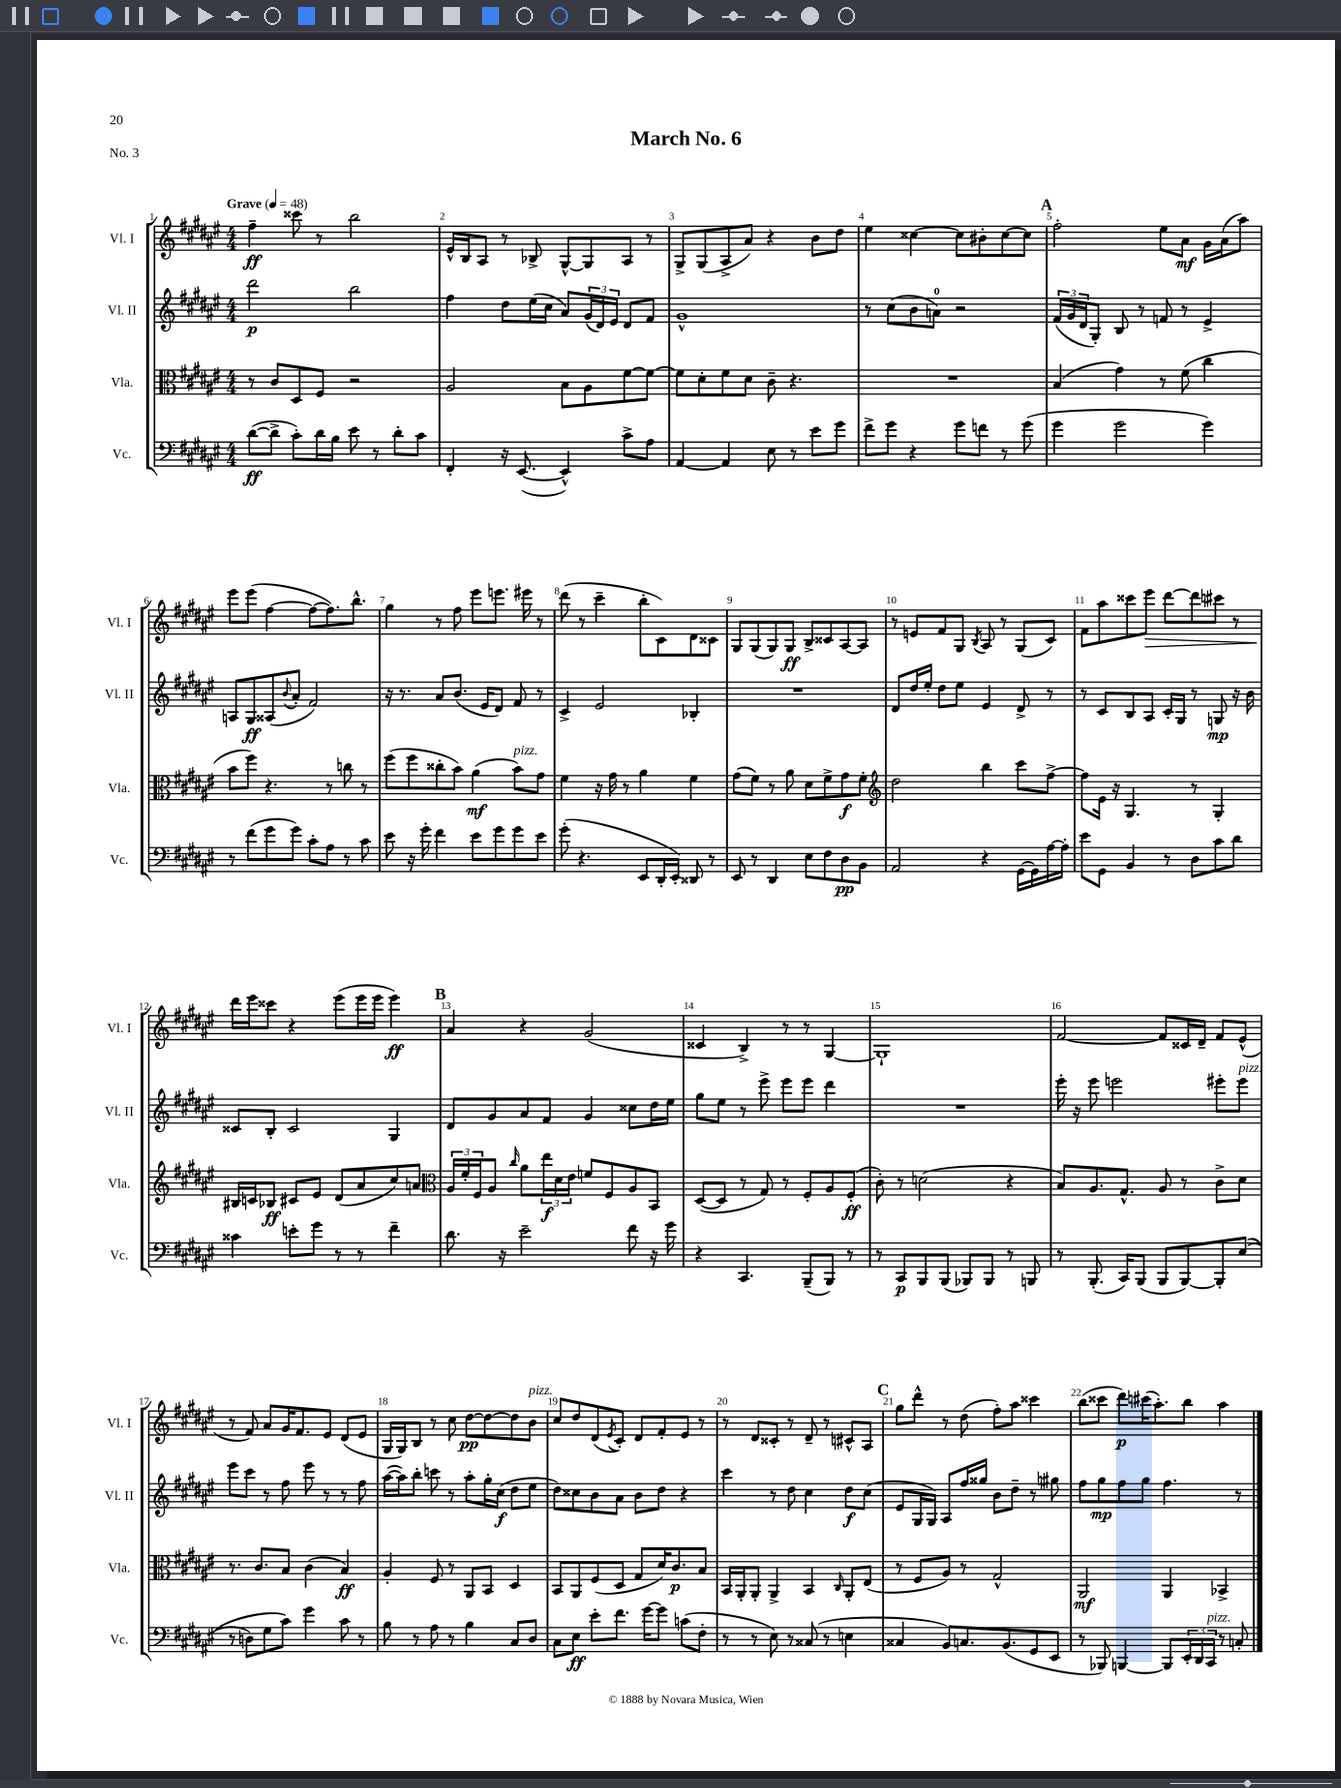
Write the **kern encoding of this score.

**kern	**dynam	**kern	**dynam	**kern	**dynam	**kern	**dynam
*part4	*part4	*part3	*part3	*part2	*part2	*part1	*part1
*staff4	*staff4	*staff3	*staff3	*staff2	*staff2	*staff1	*staff1
*I"Vc.	*	*I"Vla.	*	*I"Vl. II	*	*I"Vl. I	*
*I'Vc.	*	*I'Vla.	*	*I'Vl. II	*	*I'Vl. I	*
*clefF4	*	*clefC3	*	*clefG2	*	*clefG2	*
*k[f#c#g#d#a#e#]	*	*k[f#c#g#d#a#e#]	*	*k[f#c#g#d#a#e#]	*	*k[f#c#g#d#a#e#]	*
*M4/4	*	*M4/4	*	*M4/4	*	*M4/4	*
*MM48	*	*MM48	*	*MM48	*	*MM48	*
=1	=1	=1	=1	=1	=1	=1	=1
!	!	!	!	!	!	!LO:TX:a:B:t=Grave	!
([8d#\L	ff	8r	.	2ddd#\	p	4ff#~\	ff
8d#^\J]	.	8c#/L	.	.	.	.	.
8c#'\L)	.	8D#/	.	.	.	8ccc##X\	.
16d#\L	.	8F#/J	.	.	.	8r	.
16B\JJ	.	.	.	.	.	.	.
8e#\	.	2r	.	2bb\	.	2bb\	.
8r	.	.	.	.	.	.	.
8d#'\L	.	.	.	.	.	.	.
8c#\J	.	.	.	.	.	.	.
=2	=2	=2	=2	=2	=2	=2	=2
4FF#'/	.	2A#/	.	4ff#\	.	16e#^^/LL	.
.	.	.	.	.	.	16B/J	.
.	.	.	.	.	.	8A#/J	.
16r	.	.	.	8dd#\L	.	8r	.
([8.EE#/	.	.	.	.	.	.	.
.	.	.	.	(16ee#\L	.	8B-X^/	.
.	.	.	.	16cc#\JJ	.	.	.
4EE#^^/])	.	8B\L	.	8a#/L)	.	[8G#^^/L	.
.	.	8A#\	.	(24g#/L	.	8G#/]	.
.	.	.	.	24d#/)	.	.	.
.	.	.	.	24e#/JJ	.	.	.
8c#^\L	.	[8f#\	.	8d#/L	.	8A#/J	.
8A#\J	.	8f#\J_	.	8f#/J	.	8r	.
=3	=3	=3	=3	=3	=3	=3	=3
[4AA#/	.	8f#\L]	.	1g#^^	.	8G#^/L	.
.	.	8d#'\	.	.	.	(8G#/	.
4AA#/]	.	8f#\	.	.	.	8A#^/	.
.	.	8d#\J	.	.	.	8a#/J)	.
8E#\	.	8c#~\	.	.	.	4r	.
8r	.	4.r	.	.	.	.	.
8e#\L	.	.	.	.	.	8b\L	.
8g#\J	.	.	.	.	.	8dd#\J	.
=4	=4	=4	=4	=4	=4	=4	=4
8f#^\L	.	1r	.	8r	.	4ee#\	.
8g#\J	.	.	.	(8cc#\L	.	.	.
4r	.	.	.	8b\	.	[4cc##X\	.
.	.	.	.	8an\J)	.	.	.
8g#\L	.	.	.	2r	.	8cc##\L]	.
8fn\J	.	.	.	.	.	8b#X'\	.
8r	.	.	.	.	.	[8cc##\	.
(8g#\	.	.	.	.	.	8cc##\J]	.
!!LO:REH:place=s1:t=A
=5	=5	=5	=5	=5	=5	=5	=5
4g#\	.	(4B/	.	(24f#/LL	.	2ff#'\	.
.	.	.	.	24g#/	.	.	.
.	.	.	.	24d#/J	.	.	.
.	.	.	.	8G#'/J)	.	.	.
2g#\	.	4g#\)	.	8B/	.	.	.
.	.	.	.	8r	.	.	.
.	.	8r	.	8fn/	.	8ee#\L	.
.	.	(8f#\	.	8r	.	8a#\J	mf
4g#\)	.	4cc#\	.	4e#^/	.	16g#\LL	.
.	.	.	.	.	.	(16a#\J	.
.	.	.	.	.	.	8aa#\J)	.
!!LO:LB:g=z
=6	=6	=6	=6	=6	=6	=6	=6
8r	.	8b\L	.	8An/L	.	8eee#\L	.
(8f#\L	.	8ff#\J)	.	8G#/	ff	(8eee#\J	.
8g#\	.	4.r	.	(8A##X/	.	[4ff#\	.
.	.	.	.	8qqb/	.	.	.
8g#\J)	.	.	.	8a#'/J	.	.	.
8c#'\L	.	.	.	2f#/)	.	8ff#\L_	.
8A#\J	.	8r	.	.	.	8.ff#\])	.
8r	.	8ccn\	.	.	.	.	.
.	.	.	.	.	.	8.bb^^\J	.
8c#\	.	8r	.	.	.	.	.
=7	=7	=7	=7	=7	=7	=7	=7
8e#\	.	(8ff#\L	.	16r	.	4gg#\	.
.	.	.	.	8.r	.	.	.
16r	.	8ff#\	.	.	.	.	.
16g#'\	.	.	.	.	.	.	.
4f#\	.	8cc##X'\	.	8a#/L	.	8r	.
.	.	8b\J)	.	(8.b/J	.	8ff#\	.
8e#\L	.	(4a#\	mf	.	.	8eee#\L	.
.	.	.	.	16e#/KL	.	.	.
8g#\	.	.	.	8d#/J)	.	8.eeen\J	.
!	!	!LO:TX:a:i:t=pizz.	!	!	!	!	!
8g#\	.	8b\L)	.	8f#/	.	.	.
.	.	.	.	.	.	16eee#X\	.
8e#\J	.	8g#\J	.	8r	.	8r	.
=8	=8	=8	=8	=8	=8	=8	=8
(8g#'\	.	4f#\	.	4c#^/	.	(8ddd#\	.
4.r	.	.	.	.	.	8r	.
.	.	16r	.	2e#/	.	4ccc#~\	.
.	.	16g#\	.	.	.	.	.
.	.	8r	.	.	.	.	.
8EE#/L	.	4a#\	.	.	.	8bb'\L	.
16DD#'/L	.	.	.	.	.	8c#\)	.
16EE#'/JJ)	.	.	.	.	.	.	.
8DD##X/	.	4f#\	.	4B-X'/	.	8d#\	.
8r	.	.	.	.	.	8c##X\J	.
=9	=9	=9	=9	=9	=9	=9	=9
8EE#/	.	(8g#\L	.	1r	.	8G#/L	.
8r	.	8f#\J)	.	.	.	(8G#/	.
4DD#/	.	8r	.	.	.	8G#/)	.
.	.	8a#\	.	.	.	8G#/J	ff
8E#\L	.	8d#\L	.	.	.	8B^/L	.
8F#\	.	8f#^\	.	.	.	8c##X/	.
8D#\	pp	8g#\	f	.	.	[8A#/	.
8BB\J	.	8f#'\J	.	.	.	8A#/J]	.
=10	=10	=10	=10	=10	=10	=10	=10
*	*	*clefG2	*	*	*	*	*
2AA#/	.	2dd#\	.	8d#/L	.	8r	.
.	.	.	.	16dd#/L	.	8en/L	.
.	.	.	.	16ee#'/JJ	.	.	.
.	.	.	.	8dd#\L	.	8f#/	.
.	.	.	.	8ee#\J	.	8G#/J	.
.	.	.	.	.	.	8qB/	.
4r	.	4bb\	.	4e#/	.	8A#/	.
.	.	.	.	.	.	8r	.
[16GG#\LL	.	8ccc#\L	.	8d#^/	.	(8G#/L	.
16GG#\]	.	.	.	.	.	.	.
[16A#\	.	[8ff#^\J	.	8r	.	8c#/J)	.
16A#'\JJ]	.	.	.	.	.	.	.
=11	=11	=11	=11	=11	=11	=11	=11
8e#\L	.	8ff#\L]	.	8r	.	8f#\L	.
8GG#\J	.	16e#\Jk	.	8c#/L	.	8aa#\	.
.	.	16r	.	.	.	.	.
4BB/	.	4.G#/	.	8B/	.	8ccc##X\	.
!	!	!	!	!	!	!	!LO:HP:b
.	.	.	.	8A#/J	.	8eee#\J	>
8r	.	.	.	16c#'/LL	.	[8ddd#\L	.
.	.	.	.	16G#/JJ	.	.	.
8D#\L	.	8r	.	8r	.	8ddd#\]	.
8c#\	.	4G#'/	.	8Gn/	mp	8ccc#X\J	.
8d#\J	.	.	.	16r	.	8r	.
.	.	.	.	16b\	.	.	.
!!LO:LB:g=z
=12	=12	=12	=12	=12	=12	=12	=12
4c##X\	.	16B#X/LL	.	8c##X/L	.	16ddd#\LL	.
.	.	16cn/J	.	.	.	16eee#\J	]
.	.	8B-X/J	ff	8B'/J	.	8ccc##X\J	.
8en'\L	.	8c#X/L	.	2c##/	.	4r	.
8g#\J	.	8e#/J	.	.	.	.	.
8r	.	(8d#/L	.	.	.	(8eee#\L	.
8r	.	8a#/	.	.	.	16eee#\L	.
.	.	.	.	.	.	16eee#\JJ	.
4f#~\	.	8cc#/)	.	4G#/	.	4eee#\)	ff
.	.	8an/J	.	.	.	.	.
!!LO:REH:place=s1:t=B
=13	=13	=13	=13	=13	=13	=13	=13
*	*	*clefC3	*	*	*	*	*
8.d#\	.	24A#/LL	.	8d#/L	.	4a#/	.
.	.	24f#'/	.	.	.	.	.
.	.	24F#/J	.	.	.	.	.
.	.	8A#/J	.	8g#/	.	.	.
16r	.	.	.	.	.	.	.
.	.	16qqcc#/	.	.	.	.	.
2e#~\	.	8a#\L	.	8a#/	.	4r	.
.	.	24ee#\L	f	8f#/J	.	.	.
.	.	24d#\	.	.	.	.	.
.	.	24e#\JJ	.	.	.	.	.
.	.	8fn/L	.	4g#/	.	(2g#/	.
.	.	8F#/	.	.	.	.	.
8f#\	.	8A#/	.	8cc##X\L	.	.	.
16r	.	8BB/J	.	16dd#\L	.	.	.
16g#\	.	.	.	16ee#\JJ	.	.	.
=14	=14	=14	=14	=14	=14	=14	=14
4r	.	([8D#/L	.	8gg#\L	.	4c##X/	.
.	.	8D#/J]	.	8ee#\J	.	.	.
4.CC#/	.	8r	.	8r	.	4B^/)	.
.	.	8G#/)	.	8eee#^\	.	.	.
.	.	8r	.	8eee#\L	.	8r	.
(8BBB~/L	.	8F#'/L	.	8eee#\J	.	8r	.
8BBB/J)	.	8A#/	.	4ddd#\	.	[4G#/	.
8r	.	(8F#'/J	ff	.	.	.	.
=15	=15	=15	=15	=15	=15	=15	=15
8r	.	8c#'\)	.	1r	.	1G#`]	.
8CC#/L	p	8r	.	.	.	.	.
8BBB/	.	(2dn\	.	.	.	.	.
(8BBB/J	.	.	.	.	.	.	.
8BBB-X/L)	.	.	.	.	.	.	.
8BBB-/J	.	.	.	.	.	.	.
8r	.	4r	.	.	.	.	.
8BBBn/	.	.	.	.	.	.	.
=16	=16	=16	=16	=16	=16	=16	=16
8r	.	8B/L)	.	16eee#'\	.	[2f#/	.
.	.	.	.	16r	.	.	.
(8.BBB'/	.	8.A#/	.	8eee#\	.	.	.
.	.	.	.	2eeen\	.	.	.
16CC#/KL)	.	8.G#^^/J	.	.	.	.	.
(8BBB/J	.	.	.	.	.	.	.
8BBB/L	.	8A#/	.	.	.	8f#/L]	.
[8BBB/)	.	8r	.	.	.	16c##X/L	.
.	.	.	.	.	.	16d#~/JJ	.
8BBB'/]	.	8c#^\L	.	8eee#X'\L	.	8f#/L	.
!	!	!	!	!LO:TX:a:i:t=pizz.	!	!	!
((8E#/J	.	8d#\J	.	8eee#\J	.	(8e#^^/J	.
!!LO:LB:g=z
=17	=17	=17	=17	=17	=17	=17	=17
8r	.	8.r	.	8eee#\L	.	8r	.
8Dn\L)	.	.	.	8ccc#\J	.	8f#/)	.
.	.	8.c#/L	.	.	.	.	.
8G#\	.	.	.	8r	.	8a#/L	.
8c#\J)	.	8B/J	.	8ff#\	.	16g#/K	.
.	.	.	.	.	.	8.f#/	.
4g#\	.	(4c#\	.	8eee#\	.	.	.
.	.	.	.	8r	.	8e#/J	.
8c#\	.	4B/)	ff	8r	.	(8d#/L	.
8r	.	.	.	8ff#\	.	8e#/J	.
=18	=18	=18	=18	=18	=18	=18	=18
8B\	.	4A#'/	.	([16aa#\LL	.	16G#/LL	.
.	.	.	.	16aa#\J])	.	16G#/J)	.
8r	.	.	.	8bb'\J	.	8B/J	.
8A#\	.	8F#/	.	8cccn\	.	8r	.
8r	.	8r	.	8r	.	8cc#\	.
4B\	.	8AA#/L	.	8aa#'\L	.	[8dd#\L	pp
.	.	8BB/J	.	16gg#'\L	.	8dd#\_	.
.	.	.	.	(16cc#\JJ	f	.	.
8C#/L	.	4D#/	.	8dd#\L	.	8dd#\]	.
!	!	!	!	!	!	!LO:TX:a:i:t=pizz.	!
8D#/J	.	.	.	8ee#\J	.	8b\J	.
=19	=19	=19	=19	=19	=19	=19	=19
8C#\L	.	8BB/L	.	8dd#\L)	.	8cc#/L	.
8E#\J	ff	8AA#/	.	8cc##X\	.	8dd#/	.
8e#'\L	.	(8F#/	.	8b\	.	(8d#/	.
.	.	.	.	.	.	8qe#/	.
8.f#\J	.	8D#/J	.	8a#\J	.	8c#'/J)	.
.	.	8G#/L	.	8b\L	.	8d#/L	.
[16g#\KL	.	.	.	.	.	.	.
8g#\J]	.	16d#/K)	.	8dd#\J	.	8f#'/	.
.	.	8.c#/	p	.	.	.	.
(8cn\L	.	.	.	4r	.	8e#/J	.
8F#'\J	.	8B/J	.	.	.	8r	.
=20	=20	=20	=20	=20	=20	=20	=20
8r	.	16BB/LL	.	4ccc#\	.	8r	.
.	.	16AA#'/J	.	.	.	.	.
8r	.	8AA#'/J	.	.	.	8d#/L	.
8E#\)	.	4AA#^/	.	8r	.	8c##X'/J	.
8r	.	.	.	8dd#\	.	8r	.
(8C##X/	.	4BB/	.	4cc#\	.	8d#~/	.
8r	.	.	.	.	.	8r	.
.	.	16qqC#/	.	.	.	.	.
4En\	.	8AA#'/L	.	8dd#\L	f	8c#X^^/L	.
.	.	(8E#/J	.	(8cc#\J	.	8A#/J	.
!!LO:REH:place=s1:t=C
=21	=21	=21	=21	=21	=21	=21	=21
4C##X/	.	8r	.	8e#/L	.	8gg#\L	.
.	.	8F#/L	.	16G#/L	.	8ddd#^^\J	.
.	.	.	.	16G#/JJ)	.	.	.
8BB/L)	.	8A#/J)	.	8A#/L	.	8r	.
8.Cn/	.	8r	.	16ff#/L	.	(8dd#\	.
.	.	.	.	16gg##X/JJ	.	.	.
.	.	2G#^^/	.	8b\L	.	8ff#'\L)	.
(8.BB/	.	.	.	.	.	.	.
.	.	.	.	8dd#~\J	.	8aa#\J	.
8GG#/	.	.	.	8r	.	4ccc##X\	.
8EE#/J	.	.	.	8gg#X\	.	.	.
=22	=22	=22	=22	=22	=22	=22	=22
8r	.	2AA#/	mf	8ff#\L	.	(8bb\L	.
8BBB-X/)	.	.	.	8gg#\	mp	8ccc##X\J	.
[4BBBn/	.	.	.	8ff#\	.	8ddd#\L)	p
.	.	.	.	8gg#\J	.	(16ccc#X\K	.
.	.	.	.	.	.	8.aa#'\)	.
8BBB/L]	.	4AA#/	.	4.ff#\	.	.	.
24EE#'/L	.	.	.	.	.	8bb\J	.
24DD#/	.	.	.	.	.	.	.
!LO:TX:a:i:t=pizz.	!	!	!	!	!	!	!
24CC#/JJ	.	.	.	.	.	.	.
8r	.	4BB-X^/	.	.	.	4aa#\	.
8Cn'/	.	.	.	8r	.	.	.
==	==	==	==	==	==	==	==
*-	*-	*-	*-	*-	*-	*-	*-
